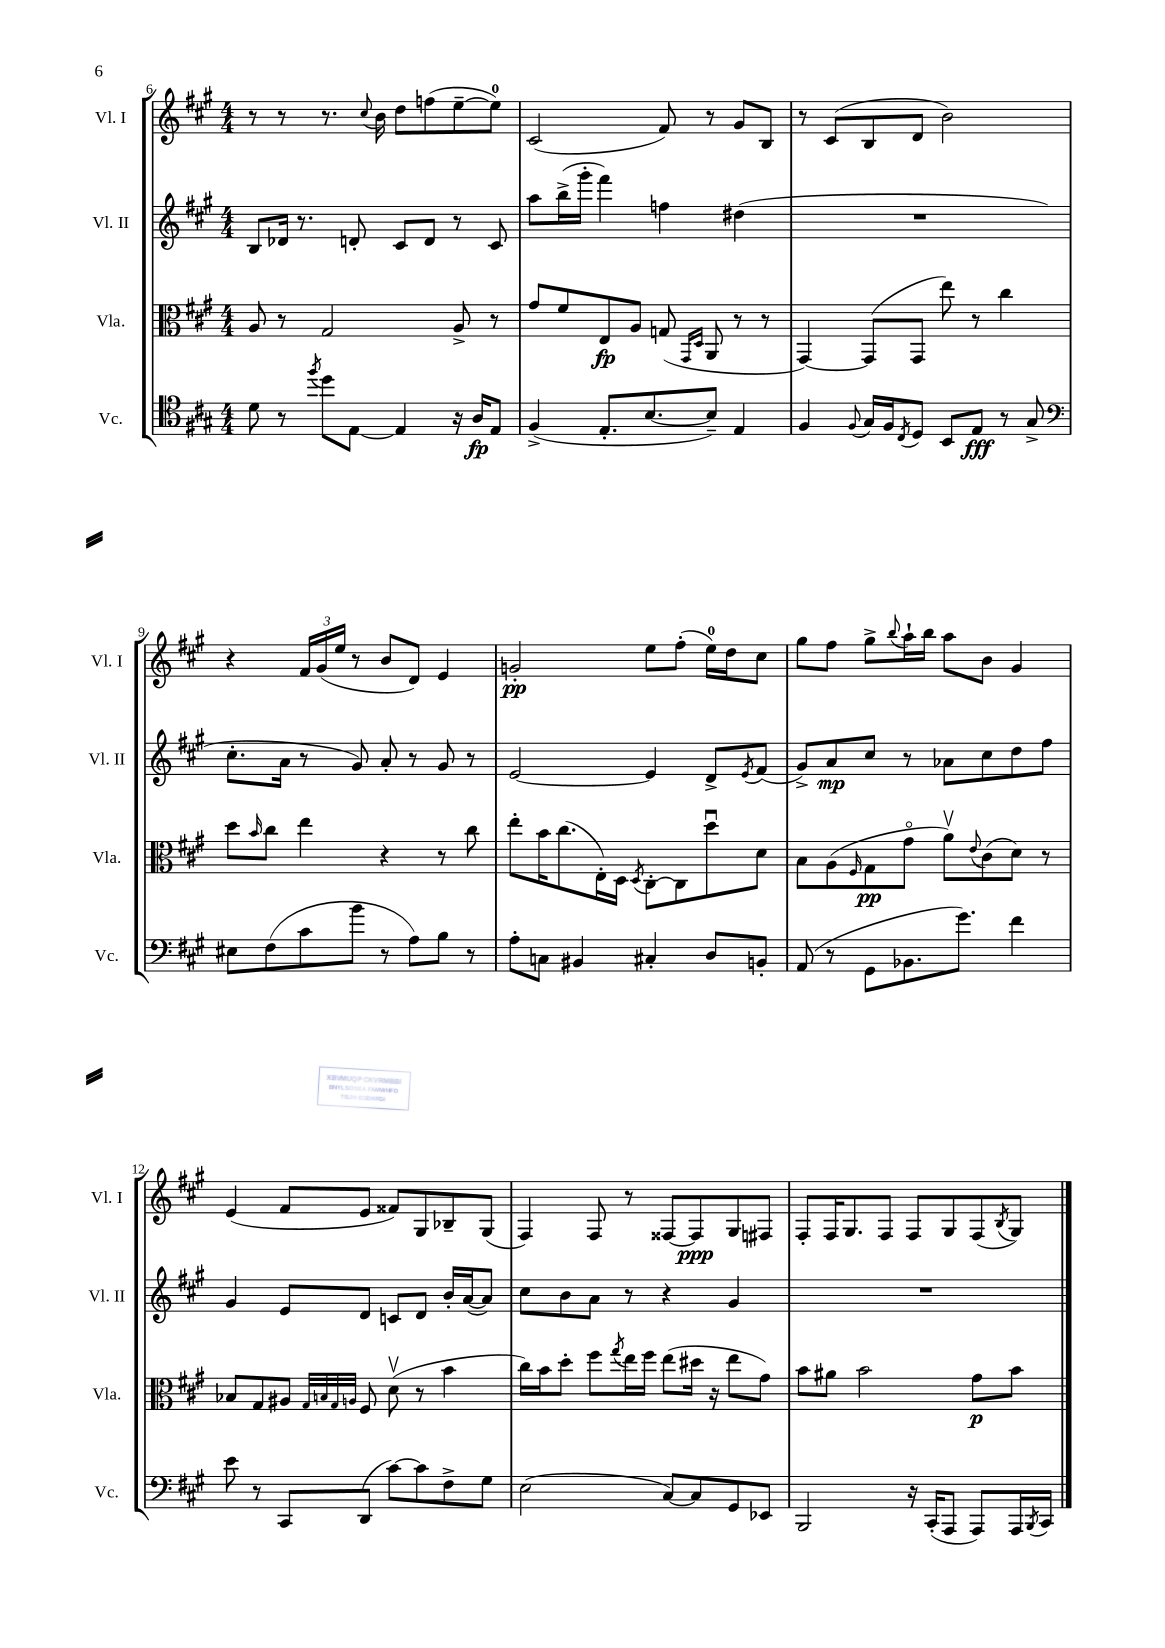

**kern	**kern	**kern	**kern
*staff4	*staff3	*staff2	*staff1
*clefC4	*clefC3	*clefG2	*clefG2
*k[f#c#g#]	*k[f#c#g#]	*k[f#c#g#]	*k[f#c#g#]
*M4/4	*M4/4	*M4/4	*M4/4
8d	8A	8B	8r
8r	8r	16d-	8r
.	.	8.r	.
8qff#	.	.	.
8dd	2G#	.	8.r
[8E	.	8d'	.
.	.	.	8qqcc#
.	.	.	16b
4E]	.	8c#	8dd
.	.	8d	(8ff
16r	8A^	8r	[8ee~
16A	.	.	.
8E	8r	8c#	8ee])
=	=	=	=
(4F#^	8g#	8aa	(2c#
.	8f#	(16bb^	.
.	.	16ggg#'	.
8.E'	8E	4fff#)	.
.	8A	.	.
[8.B	.	.	.
.	(8G	4ff	8f#)
.	16qqGG#	.	.
.	16qqD	.	.
8B~])	8AA	.	8r
4E	8r	(4dd#	8g#
.	8r	.	8B
=	=	=	=
4F#	[4GG#)	1r	8r
.	.	.	(8c#
8qqF#	.	.	.
16G#	(8GG#]	.	8B
16F#	.	.	.
8qC#	.	.	.
8D	8GG#	.	8d
8BB	8ee)	.	2b)
8E	8r	.	.
8r	4cc#	.	.
8G#^	.	.	.
=	=	=	=
*clefF4	*	*	*
8E#	8dd	8.cc#'	4r
.	16qqb	.	.
(8F#	8cc#	.	.
.	.	16a	.
8c#	4ee	8r	24f#
.	.	.	(24g#
.	.	.	24ee
8b	.	8g#)	8r
8r	4r	8a'	8b
8A)	.	8r	8d)
8B	8r	8g#	4e
8r	8cc#	8r	.
=	=	=	=
8A'	8ee'	[2e	2g'
8C	16b	.	.
.	(8.cc#	.	.
4BB#	.	.	.
.	16E')	.	.
.	16D	.	.
.	8qD	.	.
4C#'	[8C#'	4e]	8ee
.	8C#]	.	(8ff#'
8D	8ddu	8d^	16ee)
.	.	.	16dd
.	.	8qe	.
8BB'	8d	(8f#	8cc#
=	=	=	=
(8AA	8B	8g#^)	8gg#
8r	(8A	8a	8ff#
.	16qqF#	.	.
8GG#	8G#	8cc#	8gg#^
.	.	.	8qqbb
8.BB-	8g#o	8r	16aa`
.	.	.	16bb
.	8av)	8a-	8aa
8.g#)	.	.	.
.	8qqe	.	.
.	(8c#	8cc#	8b
4f#	8d)	8dd	4g#
.	8r	8ff#	.
=	=	=	=
8e	8B-	4g#	(4e
8r	8G#	.	.
8CC#	8A#	8e	8f#
.	32qqG#	.	.
.	32qqB	.	.
.	32qqG#	.	.
.	32qqA	.	.
(8DD	8F#	8d	8e
[8c#)	(8dv	8c	8f##)
8c#]	8r	8d	8G#
8F#^	4b	16b'	8B-~
.	.	([16a	.
8G#	.	8a])	(8G#
=	=	=	=
(2E	16cc#)	8cc#	4F#)
.	16b	.	.
.	8dd'	8b	.
.	8ff#	8a	8F#
.	8qgg#	.	.
.	16ee	8r	8r
.	16ff#	.	.
[8C#)	(8ee	4r	[8F##
8C#]	16dd#	.	8F##]
.	16r	.	.
8GG#	8ee	4g#	8G#
8EE-	8g#)	.	8F#
=	=	=	=
2BBB	8b	1r	8F#'
.	8a#	.	16F#
.	.	.	8.G#
.	2b	.	.
.	.	.	8F#
16r	.	.	8F#
(16CC#'	.	.	.
8AAA	.	.	8G#
8AAA)	8g#	.	(8F#
.	.	.	8qB
16AAA	8b	.	8G#)
8qBBB	.	.	.
16CC#	.	.	.
==	==	==	==
*-	*-	*-	*-
